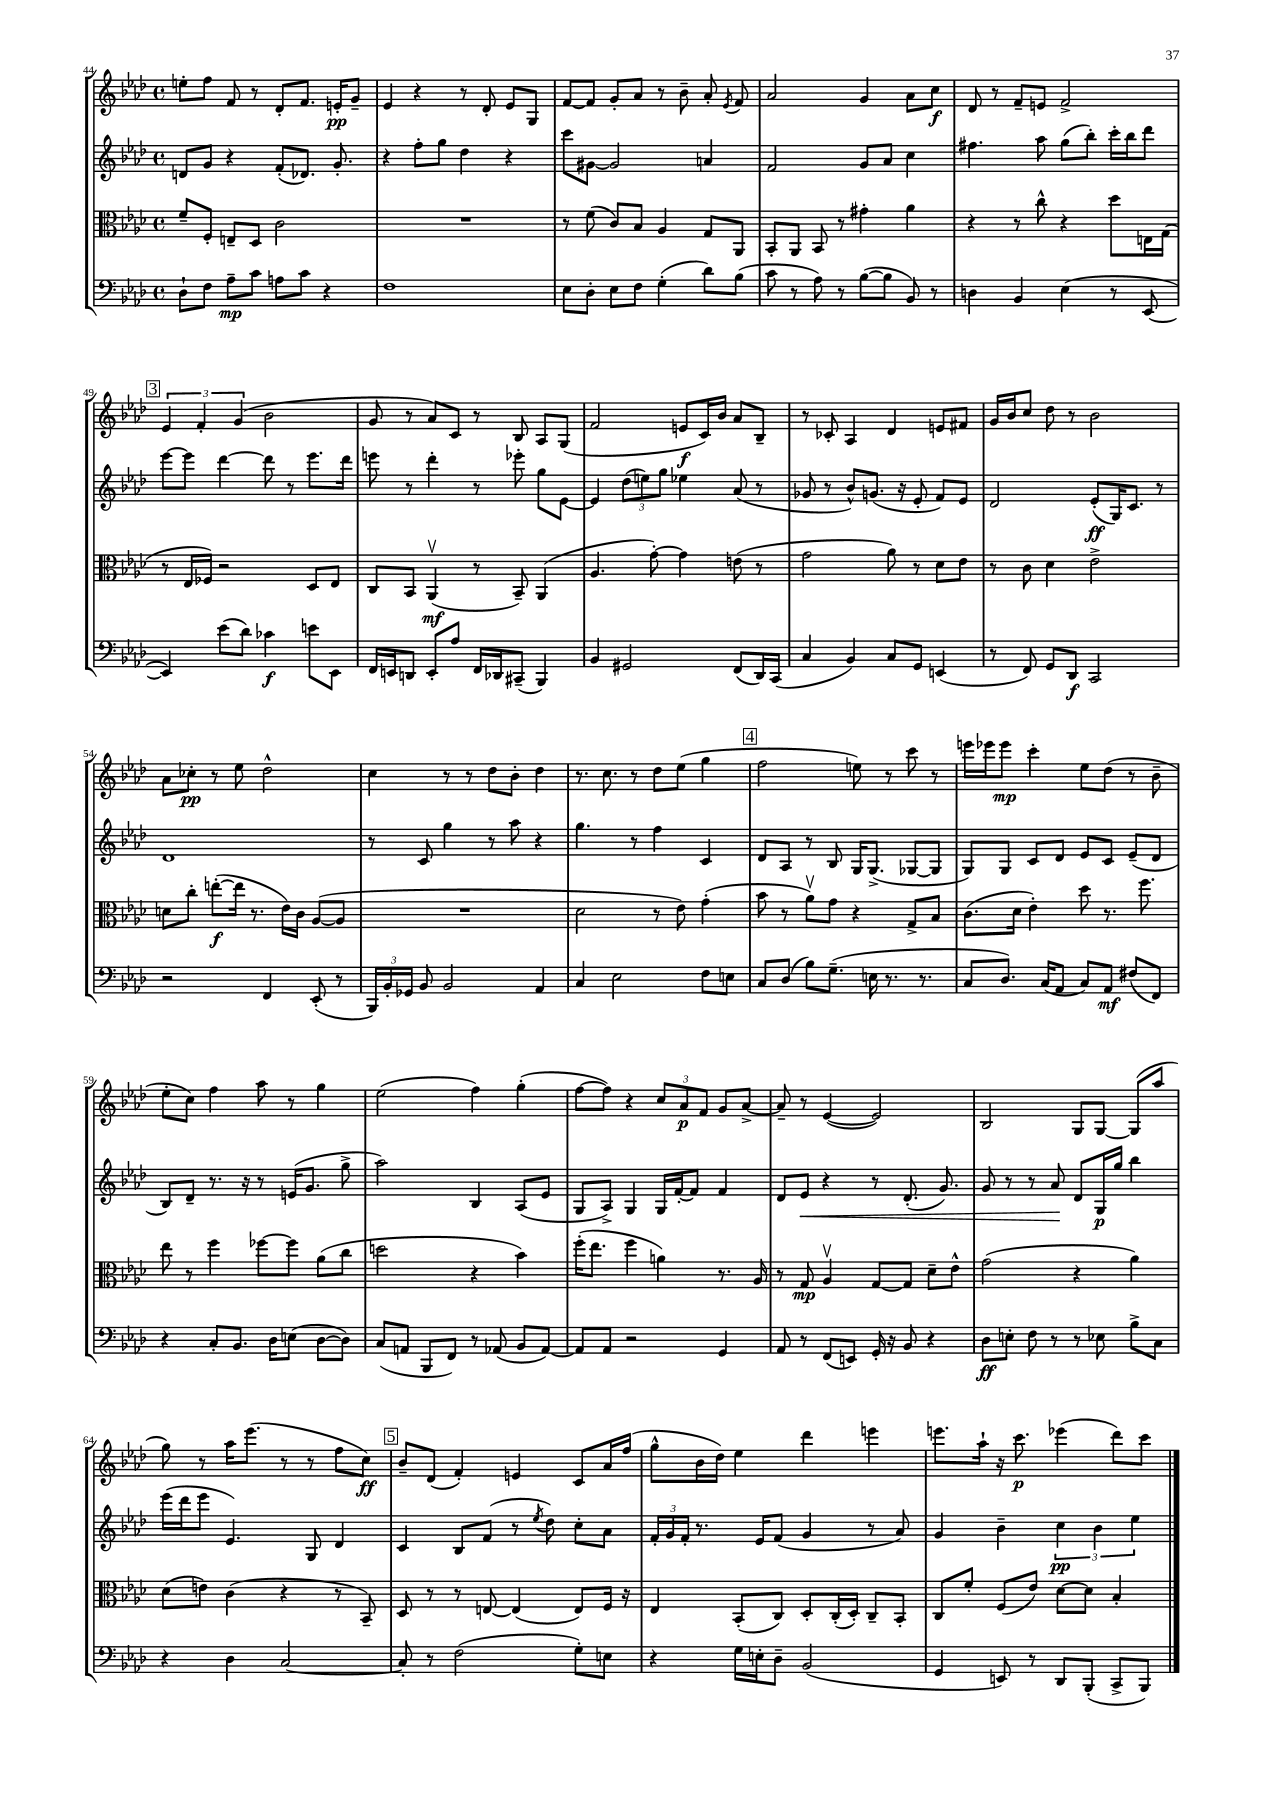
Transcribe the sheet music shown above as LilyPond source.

<<
\new StaffGroup <<
\new Staff = "s0" {
    \clef treble \key aes \major \defaultTimeSignature \time 4/4
    \autoBeamOff e''8[-. f''8] f'8 r8 des'8[-. f'8.] e'16[-.\pp g'8]-- |
    ees'4 r4 r8 des'8-. ees'8[ g8] |
    f'8[~ f'8] g'8[-. aes'8] r8 bes'8-- aes'8-. \acciaccatura { ees'8 } f'8 |
    aes'2 g'4 aes'8[ c''8]\f |
    des'8 r8 f'8[-- e'8] f'2-> |
    \mark \markup { \box "3" } \tuplet 3/2 { ees'4 f'4-. g'4( } bes'2 |
    g'8 r8 aes'8[) c'8] r8 bes8 aes8[ g8]( |
    f'2 e'8[\f c'16) bes'16] aes'8[ bes8]-- |
    r8 ces'8-. aes4 des'4 e'8[ fis'8] |
    g'16[ bes'16 c''8] des''8 r8 bes'2 |
    aes'8[ ces''8]-.\pp r8 ees''8 des''2-^ |
    c''4 r8 r8 des''8[ bes'8]-. des''4 |
    r8. c''8. r8 des''8[ ees''8]( g''4 |
    \mark \markup { \box "4" } f''2 e''8) r8 c'''8 r8 |
    e'''16[ ees'''16 ees'''8]\mp c'''4-. ees''8[ des''8]( r8 bes'8-- |
    ees''8[-. c''8]) f''4 aes''8 r8 g''4 |
    ees''2( f''4) g''4-.( |
    f''8[~ f''8]) r4 \tuplet 3/2 { c''8[ aes'8\p f'8] } g'8[ aes'8]~-> |
    aes'8-- r8 ees'4~( ees'2) |
    bes2 g8[ g8]~ g8[( aes''8] |
    g''8) r8 aes''16[ ees'''8.]( r8 r8 f''8[ c''8]\ff) |
    \mark \markup { \box "5" } bes'8[-- des'8]( f'4-.) e'4 c'8[ aes'16 f''16]( |
    g''8[-^ bes'16 des''16]) ees''4 des'''4 e'''4 |
    e'''8.[ aes''16]-! r16 c'''8.\p ees'''4( des'''8[) c'''8] \bar "|." |
}
\new Staff = "s1" {
    \clef treble \key aes \major \defaultTimeSignature \time 4/4
    \autoBeamOff d'8[ g'8] r4 f'8[-.( des'8.]) g'8.-. |
    r4 f''8[-. g''8] des''4 r4 |
    c'''8[ gis'8]~ gis'2 a'4 |
    f'2 g'8[ aes'8] c''4 |
    fis''4. aes''8 g''8[( bes''8]-.) c'''16[-. bes''16 des'''8] |
    \mark \markup { \box "3" } ees'''8[~ ees'''8] des'''4~ des'''8 r8 ees'''8.[ des'''16] |
    e'''8 r8 des'''4-. r8 ees'''8-. g''8[ ees'8]~ |
    ees'4 \tuplet 3/2 { des''8[( e''8) g''8] } ees''4 aes'8( r8 |
    ges'8 r8 bes'8[-^) g'8.]( r16 ees'8-. f'8[) ees'8] |
    des'2 ees'8[-.\ff( g16) c'8.] r8 |
    des'1 |
    r8 c'8 g''4 r8 aes''8 r4 |
    g''4. r8 f''4 c'4 |
    \mark \markup { \box "4" } des'8[ aes8] r8 bes8 g16[ g8.]->( ges8[~ ges8] |
    g8[) g8] c'8[ des'8] ees'8[ c'8] ees'8[--( des'8] |
    bes8[) des'8]-- r8. r16 r8 e'16[( g'8.] g''8-> |
    aes''2) bes4 aes8[( ees'8] |
    g8[ aes8]->) g4 g16[ f'16~-. f'8] f'4 |
    des'8[ ees'8]\< r4 r8 des'8.-.( g'8.) |
    g'8 r8 r8 aes'8\! des'8[ g16\p g''16] bes''4 |
    ees'''16[( des'''16 ees'''8] ees'4.) g8 des'4 |
    \mark \markup { \box "5" } c'4 bes8[ f'8]( r8 \acciaccatura { ees''8 } des''8) c''8[-. aes'8] |
    \tuplet 3/2 { f'16[-. g'16 f'16]-. } r8. ees'16[ f'8]( g'4 r8 aes'8) |
    g'4 bes'4-- \tuplet 3/2 { c''4\pp bes'4 ees''4 } \bar "|." |
}
\new Staff = "s2" {
    \clef alto \key aes \major \defaultTimeSignature \time 4/4
    \autoBeamOff f'8[-- f8]-. e8[-- des8] c'2 |
    R1 |
    r8 f'8( c'8[) bes8] aes4 g8[ aes,8] |
    bes,8[-. aes,8] bes,8 r8 gis'4-. aes'4 |
    r4 r8 c''8-^ r4 des''8[ e16 g16]( |
    \mark \markup { \box "3" } r8 ees16[ fes16]) r2 des8[ ees8] |
    c8[ bes,8] aes,4\upbow\mf( r8 bes,8--) aes,4( |
    aes4. g'8~-.) g'4 e'8( r8 |
    g'2 aes'8) r8 des'8[ ees'8] |
    r8 c'8 des'4 ees'2-> |
    d'8[ c''8]-. e''8[~-.\f( e''16] r8. ees'16[) c'16] aes8[~( aes8] |
    R1 |
    des'2 r8 ees'8) g'4-.( |
    \mark \markup { \box "4" } bes'8 r8 aes'8[\upbow) g'8] r4 g8[-> bes8] |
    c'8.[( des'16] ees'4-.) des''8 r8. f''8. |
    ees''8 r8 f''4 fes''8[~ fes''8] aes'8[( c''8] |
    d''2 r4 bes'4) |
    f''16[-.( ees''8.] f''4 a'4) r8. aes16 |
    r8 g8\mp aes4\upbow g8[~ g8] des'8[-- ees'8]-^ |
    g'2( r4 aes'4) |
    des'8[( e'8]) c'4( r4 r8 bes,8--) |
    \mark \markup { \box "5" } des8 r8 r8 e8~ e4( e8[) f16] r16 |
    ees4 bes,8[-.( c8]) des8[-. c16-.( des16]-.) c8[-- bes,8]-. |
    c8[ f'8]-. f8[( ees'8]) des'8[~ des'8] bes4-. \bar "|." |
}
\new Staff = "s3" {
    \clef bass \key aes \major \defaultTimeSignature \time 4/4
    \autoBeamOff des8[-! f8] aes8[--\mp c'8] a8[ c'8] r4 |
    f1 |
    ees8[ des8]-. ees8[ f8] g4-.( des'8[) bes8]( |
    c'8 r8 aes8) r8 bes8[~( bes8] bes,8) r8 |
    d4 bes,4 ees4( r8 ees,8~ |
    \mark \markup { \box "3" } ees,4) ees'8[( des'8]) ces'4\f e'8[ ees,8] |
    f,16[ e,16 d,8] e,8[-. aes8] f,16[ des,16 cis,8]--( bes,,4) |
    bes,4 gis,2 f,8[( des,16) c,16]( |
    c4 bes,4) c8[ g,8] e,4( |
    r8 f,8) g,8[ des,8]\f c,2 |
    r2 f,4 ees,8-.( r8 |
    \tuplet 3/2 { bes,,16[) bes,16-. ges,16] } bes,8 bes,2 aes,4 |
    c4 ees2 f8[ e8] |
    \mark \markup { \box "4" } c8[ des8]( bes8[) g8.]--( e16 r8. r8. |
    c8[ des8.]) c16[( aes,8] c8[) aes,8]\mf fis8[( f,8]) |
    r4 c8[-. bes,8.] des16[ e8]( des8[~ des8]) |
    c8[( a,8] bes,,8[ f,8]) r8 aes,8( bes,8[ aes,8]~) |
    aes,8[ aes,8] r2 g,4 |
    aes,8 r8 f,8[( e,8]) g,16-. r16 bes,8 r4 |
    des8[\ff e8]-. f8 r8 r8 ees8 bes8[-> c8] |
    r4 des4 c2~ |
    \mark \markup { \box "5" } c8-. r8 f2( g8[-.) e8] |
    r4 g16[ e16-. des8]-- bes,2( |
    g,4 e,8) r8 des,8[ bes,,8]-.( c,8[-> bes,,8]) \bar "|." |
}
>>
>>
\layout { \context { \Score currentBarNumber = #44 } }
